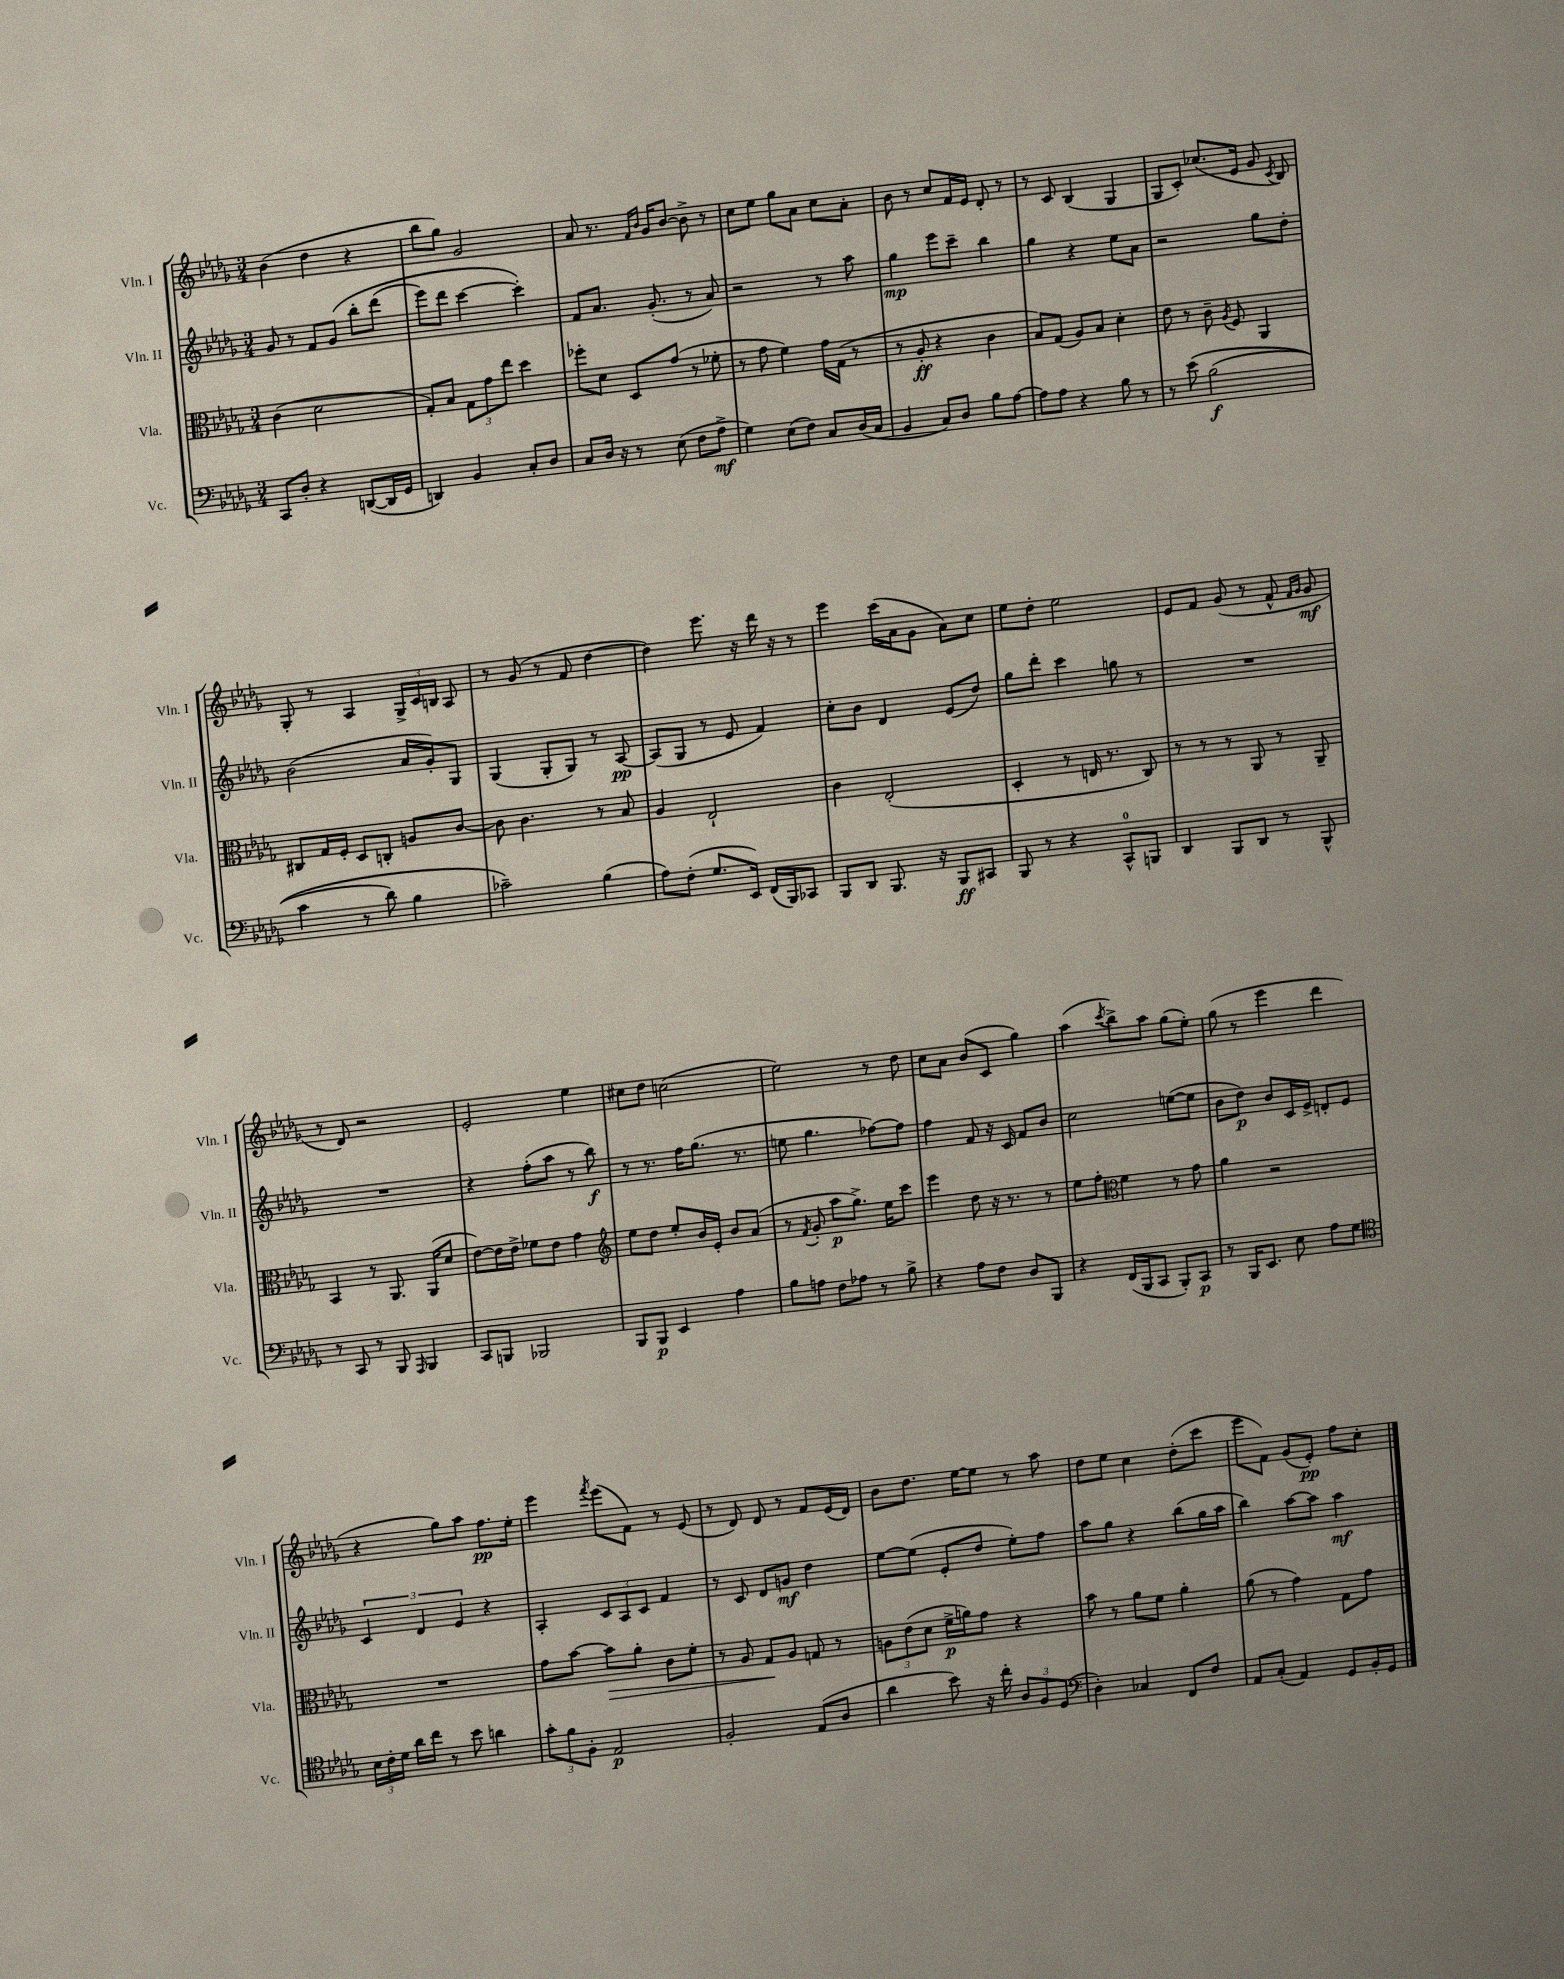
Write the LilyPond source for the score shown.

<<
\new StaffGroup <<
\new Staff = "s0" \with { instrumentName = "Vln. I" shortInstrumentName = "Vln. I" } {
    \clef treble \key des \major \numericTimeSignature \time 3/4
    \autoBeamOff bes'4( des''4 r4 |
    bes''8[ ges''8]) ges'2 |
    aes'8 r8. \grace { f'16[ bes'16] } ges'16[ bes'8]~ bes'8-> r8 |
    c''8[ ees''8] ges''8[ aes'8] c''8[ aes'8]-. |
    bes'8 r8 c''8[ f'16 ees'16] des'8-. r8 |
    r8 c'8 bes4( ges4 |
    ges8[ c'8]-.) ces''8.[( ees'16] ges'8 \acciaccatura { c'8 } bes8) |
    ges8-. r8 aes4 \tuplet 3/2 { ges16[-> c'16 b16] } aes8 |
    r8 ges'8( r8 f'8 des''4~ |
    des''4) ees'''8. r16 des'''16 r16 r8 |
    ees'''4 c'''16[( aes'16 ges'8] aes'8[) c''8] |
    ees''8[ des''8]-. ees''2 |
    ees'8[ f'8] ges'8( r8 f'8-^ \grace { f'16[ ges'16] } ges'8\mf |
    r8 des'8) r2 |
    ees'2-. ees''4 |
    cis''8[ des''8] c''2( |
    ees''2) r8 des''8 |
    c''8[ aes'8] bes'8[( c'8] ges''4) |
    aes''4( \acciaccatura { c'''8 } bes''8[->) aes''8] ges''8[( ees''8]-.) |
    ges''8( r8 ees'''4 des'''4 |
    r4 ges''8[) aes''8] f''8.[\pp ees''16]-. |
    ees'''4 \acciaccatura { f'''8 } ees'''8[( f'8]) r8 ees'8( |
    r8 des'8) des'8 r8 f'8[ ees'16( des'16]) |
    bes'8[ des''8.] ees''16[~ ees''8] r8 aes''8 |
    des''8[ ees''8] c''4 des''8[-.( c'''8] |
    ees'''8[ f'8]) ges'8[( ees'8]-.\pp) f''8[ c''8]-. \bar "|." |
}
\new Staff = "s1" \with { instrumentName = "Vln. II" shortInstrumentName = "Vln. II" } {
    \clef treble \key des \major \numericTimeSignature \time 3/4
    \autoBeamOff ges'8 r8 f'8[ ges'8]\( bes''8[-. des'''8]( |
    ees'''8[) des'''8] c'''4~ c'''4-.\) |
    f'8[ aes'8.] ges'8.-.( r8 aes'8) |
    r2 r8 aes''8 |
    ges''4\mp ees'''8[ c'''8]-- bes''4 |
    ges''4 r4 ees''8[ aes'8] |
    r2 ges''8[ des''8]-. |
    bes'2( aes'16[ ges'16-.) ges8] |
    ges4( ges8[-. ges8]) r8 aes8~\pp |
    aes8[( ges8] r8 ees'8 f'4) |
    c''8[-. bes'8] des'4 ees'8[( des''8]) |
    ges''8[ des'''8]-. c'''4 g''8 r8 |
    R2. |
    R2. |
    r4 f''8[-.( aes''8] r8 bes''8\f) |
    r8 r8. f''16[ ges''8.]( r8. |
    e''8 ges''4. fes''8[~) fes''8] |
    f''4 f'8 r16 c'16 f'8[ bes'8] |
    c''2 e''8[~( e''8] |
    bes'8[ des''8]\p) bes'8[ c'16 ees'16]-> d'8[-. ees'8] |
    \tuplet 3/2 { c'4 des'4 ees'4 } r4 |
    aes4-. \tuplet 3/2 { c'8[ aes8 c'8] } f'4 |
    r8 c'8 des'8[ g'8]\mf des''4 |
    ees''8[~ ees''8]( ees'8[-. des''8] ees''8[-.) f''8] |
    aes''8[ ges''8] r4 bes''8[( ges''16 aes''16] |
    bes''4) aes''8[~ aes''8] aes''4\mf \bar "|." |
}
\new Staff = "s2" \with { instrumentName = "Vla." shortInstrumentName = "Vla." } {
    \clef alto \key des \major \numericTimeSignature \time 3/4
    \autoBeamOff c'4( des'2 |
    ges8[-.) bes8] \tuplet 3/2 { ges8[ ges'8 ees''8] } des''4 |
    fes''8[-. des'8] des8[ ges'8]( r8 fes'8-. |
    r8 ges'8 f'4) ges'16[ ges16]( r8 |
    r8 aes8-.\ff r4 c'4 |
    bes8[) ges8]( aes8[) bes8] des'4-. |
    ees'8 r8 c'8-- \acciaccatura { aes8 } f8 aes,4 |
    cis8[ ges16 f16]-. des8[ c8]-. a8[ c'8]~ |
    c'8 c'4. r8 bes8 |
    aes4 ees2-! |
    c'4 ees2-.( |
    des4-. r8 e16 r8. c8) |
    r8 r8 r8 aes,8 r8 aes,8-- |
    bes,4 r8 aes,8. aes,16[( des'8] |
    ees'8[~) ees'16 ees'16]-> fes'8[ ees'8] ges'4 |
    \clef treble ees''8[ des''8] ees''8[-. bes'16 ees'16]-. bes'8[ aes'8]( |
    r8 \acciaccatura { f'8 } ges'8-. aes''8[\p ges''8.]->) ees''16[ c'''8] |
    ees'''4 des''8 r16 r8. r8 |
    ees''8[ f''8]-. \clef alto f'4 r8 ges'8 |
    aes'4 r2 |
    R2. |
    ges'8[ bes'8]~ bes'8[\> aes'8]-. c'8[ f'8]-. |
    r8 aes8 ges8[\! aes8] g8 r8 |
    \tuplet 3/2 { a8[ ees'8( des'8] } f'16[->\p a'16) ges'8] r4 |
    bes'8 r8 aes'8[ f'8] aes'4-. |
    aes'8( r8 ges'4) ges8[ ges'8] \bar "|." |
}
\new Staff = "s3" \with { instrumentName = "Vc." shortInstrumentName = "Vc." } {
    \clef bass \key des \major \numericTimeSignature \time 3/4
    \autoBeamOff c,8[ des8]-. r4 d,8[~( d,16 ges,16] |
    d,4) bes,4 c8[-. des8] |
    c8[ des16] r16 r8 ees8( f8[ aes8]->\mf |
    ges4) ees8[( f8]) c8[ des16( c16] |
    bes,4 c8[) des8] bes8[ aes8]~ |
    aes8[ aes8] r4 bes8 r8 |
    r8 ees'8\( bes2\f( |
    c'4 r8 des'8) bes4 |
    ces'2--\) bes4( |
    aes8[) f8]-.( ges8.[ ees,16]) f,16[( bes,,16) ces,8] |
    bes,,8[ des,8] bes,,8. r16 bes,,8[\ff cis,8] |
    bes,,8 r8 r4 c,8[-0-^ b,,8] |
    des,4 bes,,8[ des,8] r8 bes,,8-^ |
    r8 c,8 r8 bes,,8 \grace { aes,,16 } bes,,4 |
    c,8[ b,,8] bes,,2 |
    bes,,8[ bes,,8]\p ees,4 aes4 |
    bes8[ a8] f8[ aes8] r8 bes8-> |
    r4 aes8[ f8] des8[ bes,,8] |
    r4 f,16[( bes,,16 c,8] bes,,8[-.) c,8]\p |
    r8 bes,,16[ ees,8.] ees8 aes8[ ges8] |
    \clef tenor \tuplet 3/2 { bes16[ c'16-. des'16] } aes'16[ c''16] r8 bes'8 a'4 |
    \tuplet 3/2 { ges'8[-. f'8 f8]-. } ees2\p |
    f2-. ees8[( aes8] |
    aes'4 bes'8) r16 c''16-. \tuplet 3/2 { aes8[ f8 des8]( } |
    \clef bass des4-.) ces4 f,8[ f8] |
    aes,8[ c8]-.( aes,4) ges,8[ bes,16-. ges,16] \bar "|." |
}
>>
>>
\layout { \context { \Score \remove "Bar_number_engraver" } }
